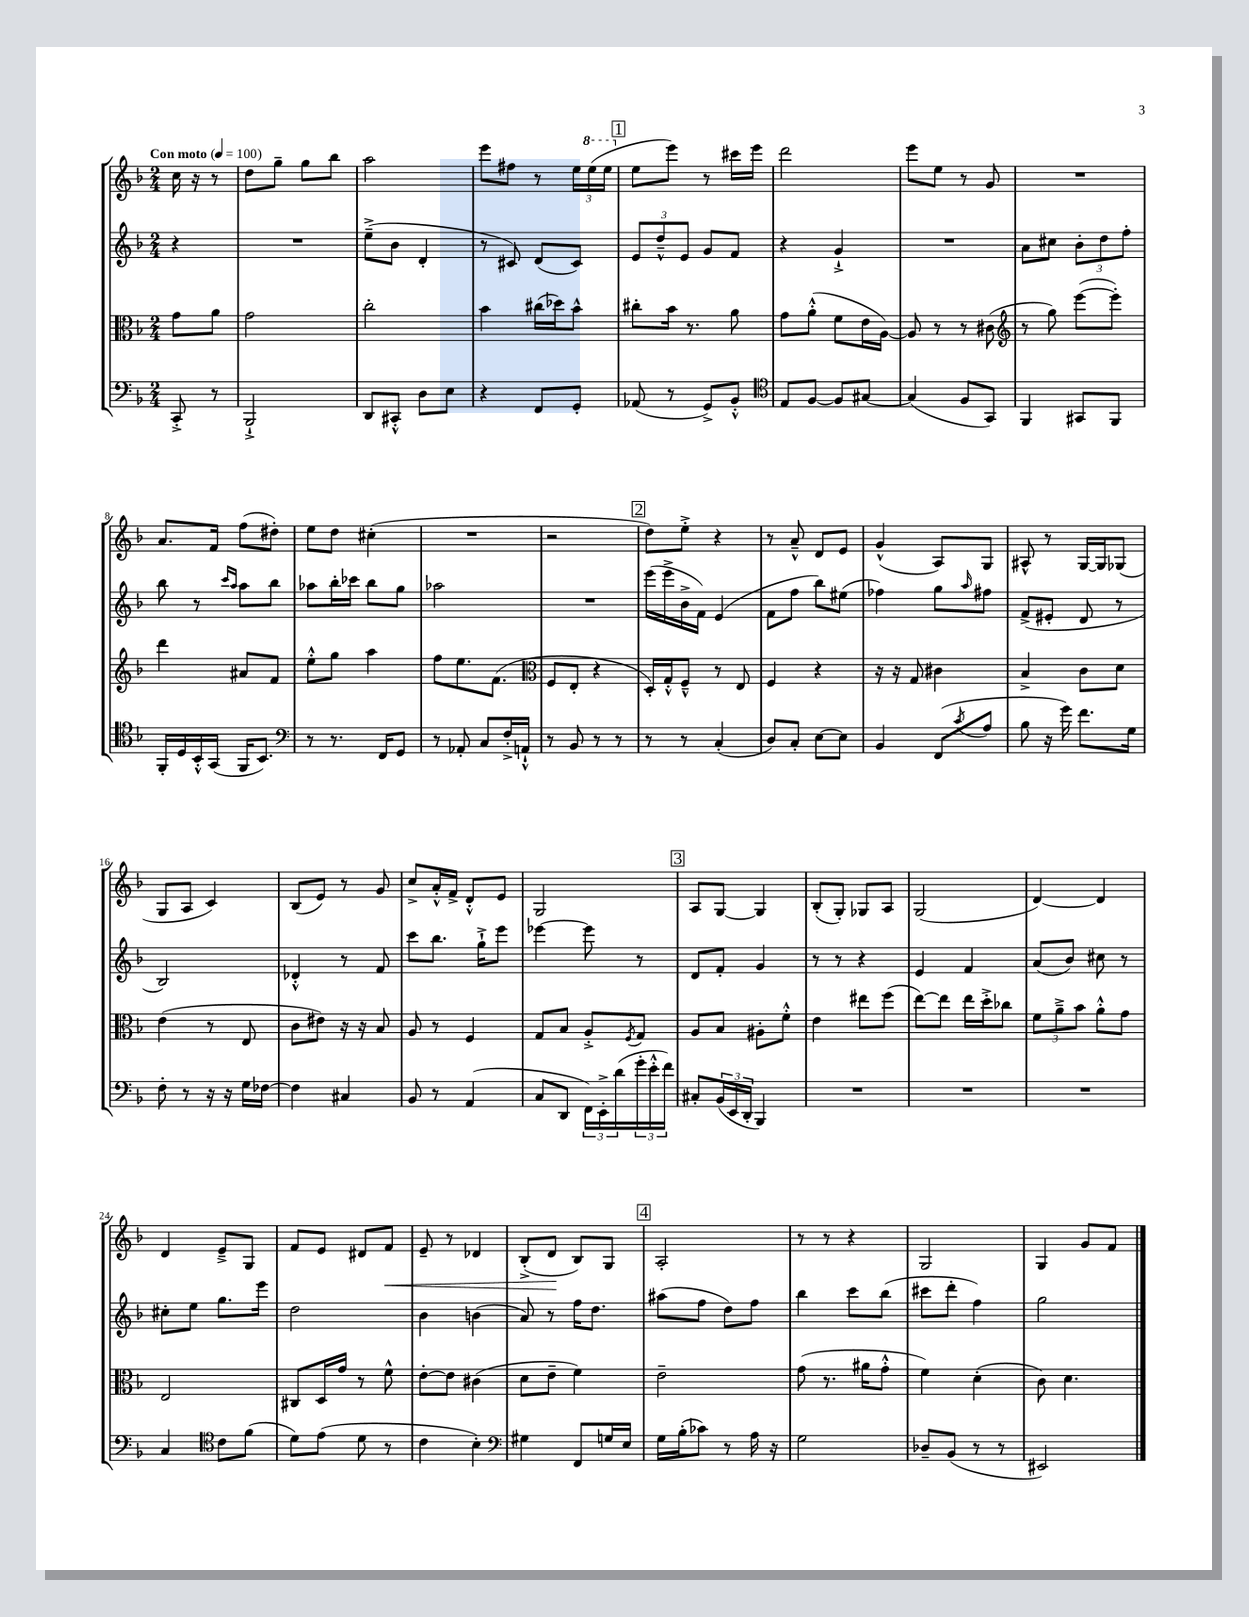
<<
\new StaffGroup <<
\new Staff = "s0" {
    \clef treble \key f \major \numericTimeSignature \time 2/4 \partial 4 \tempo "Con moto" 4 = 100
    c''16 r16 r8 |
    d''8 g''8-- g''8 bes''8 |
    a''2 |
    e'''8 fis''8 r8 \tuplet 3/2 { e''16 \ottava #1 e'''16( e'''16 \ottava #0 } |
    \mark \markup { \box "1" } e''8 e'''8) r8 cis'''16 e'''16 |
    d'''2 |
    e'''8 e''8 r8 g'8 |
    R2 |
    a'8. f'16 f''8( dis''8-.) |
    e''8 d''8 cis''4-.( |
    R2 |
    r2 |
    \mark \markup { \box "2" } d''8) e''8-.-> r4 |
    r8 a'8---^ d'8 e'8 |
    g'4-^( a8) g8 |
    ais8-^ r8 g16~ g16 ges8( |
    g8 a8 c'4) |
    bes8( e'8) r8 g'8 |
    c''8-> a'16-.-^ f'16-> d'8-.-^ e'8 |
    g2 |
    \mark \markup { \box "3" } a8 g8~ g4 |
    bes8-.( g8-.) ges8 a8 |
    g2( |
    d'4~) d'4 |
    d'4 e'8---> g8 |
    f'8 e'8 dis'8 f'8\< |
    e'8-- r8 des'4 |
    bes8-.->( d'8\! bes8) g8 |
    \mark \markup { \box "4" } a2-. |
    r8 r8 r4 |
    g2 |
    g4 g'8 f'8 \bar "|." |
}
\new Staff = "s1" {
    \clef treble \key f \major \numericTimeSignature \time 2/4 \partial 4
    r4 |
    R2 |
    e''8--->( bes'8 d'4-. |
    r8 cis'8) d'8( cis'8) |
    \mark \markup { \box "1" } \tuplet 3/2 { e'8 d''8---^ e'8 } g'8 f'8 |
    r4 g'4-!-> |
    R2 |
    a'8 cis''8 \tuplet 3/2 { bes'8-. d''8 f''8-. } |
    bes''8 r8 \grace { c'''16 a''16 } a''8 bes''8 |
    aes''8 bes''16-. ces'''16 bes''8 g''8 |
    aes''2 |
    R2 |
    \mark \markup { \box "2" } e'''16( e'''16-> bes'16-> f'16) e'4( |
    f'8 f''8 bes''8) eis''8( |
    fes''4) g''8 \grace { a''16 } fis''8 |
    f'8->( eis'8-. d'8 r8 |
    bes2) |
    des'4-.-^ r8 f'8 |
    c'''8 bes''8. g''16-!-> e'''8 |
    ees'''4~ ees'''8 r8 |
    \mark \markup { \box "3" } d'8 f'8-. g'4 |
    r8 r8 r4 |
    e'4 f'4 |
    a'8( bes'8) cis''8 r8 |
    cis''8-. e''8 g''8. e'''16 |
    d''2 |
    bes'4 b'4( |
    a'8) r8 f''16 d''8. |
    \mark \markup { \box "4" } ais''8( f''8 d''8) f''8 |
    bes''4 c'''8 bes''8( |
    cis'''8 d'''8-. f''4) |
    g''2 \bar "|." |
}
\new Staff = "s2" {
    \clef alto \key f \major \numericTimeSignature \time 2/4 \partial 4
    g'8 a'8 |
    g'2 |
    c''2-. |
    bes'4 cis''16( des''16) bes'8-^ |
    \mark \markup { \box "1" } cis''8-. bes'16 r8. a'8 |
    g'8 a'8-.-^( f'8 e'16 a16~) |
    a8 r8 r8 cis'8( |
    \clef treble r8 g''8) e'''8~( e'''8-.) |
    d'''4 ais'8 f'8 |
    e''8-.-^ g''8 a''4 |
    f''8 e''8. f'8.( |
    \clef alto f8 e8-. r4 |
    \mark \markup { \box "2" } d16-.) g16-.-^ f8---^ r8 e8 |
    f4 r4 |
    r16 r16 g8 cis'4 |
    bes4-> c'8 d'8 |
    e'4( r8 e8 |
    c'8 eis'8) r16 r16 bes8 |
    a8 r8 f4 |
    g8 bes8 a8-.-> \acciaccatura { f8 } g8 |
    \mark \markup { \box "3" } a8 bes8 ais8-. f'8-.-^ |
    e'4 eis''8 f''8( |
    e''8~) e''8 e''16 d''16-.-> ces''8 |
    \tuplet 3/2 { f'8 a'8---> bes'8 } a'8-.-^ g'8 |
    e2 |
    cis8 d16 g'16 r8 f'8-^ |
    e'8~-. e'8 cis'4( |
    d'8 e'8-- f'4) |
    \mark \markup { \box "4" } e'2-- |
    g'8( r8. ais'16 g'8-.-^ |
    f'4) d'4-.( |
    c'8) d'4. \bar "|." |
}
\new Staff = "s3" {
    \clef bass \key f \major \numericTimeSignature \time 2/4 \partial 4
    c,8-.-> r8 |
    bes,,2-!-> |
    d,8 cis,8-.-^ d8 e8 |
    r4 f,8 g,8-. |
    \mark \markup { \box "1" } aes,8( r8 g,8->) bes,8-.-^ |
    \clef tenor e8 f8~ f8 gis8~ |
    gis4( f8 g,8) |
    f,4 gis,8 f,8 |
    f,16-. d16 bes,16-.-^ g,16( f,16 bes,8.) |
    \clef bass r8 r8. f,16 g,8 |
    r8 aes,8-. c8 f16-.-> a,16-!-^ |
    r8 bes,8 r8 r8 |
    \mark \markup { \box "2" } r8 r8 c4-.( |
    d8) c8-. e8~ e8 |
    bes,4 f,8( \acciaccatura { c'8 } a8 |
    bes8 r16 g'16) f'8. g16 |
    f8-. r8 r16 r16 g16 fes16~ |
    fes4 cis4 |
    bes,8 r8 a,4( |
    c8 d,8 \tuplet 3/2 { f,16) e,16-.-> d'16( } \tuplet 3/2 { g'16-. e'16-.-^ f'16) } |
    \mark \markup { \box "3" } cis8-. \tuplet 3/2 { bes,16( e,16 d,16-. } bes,,4) |
    R2 |
    R2 |
    R2 |
    c4 \clef tenor c'8 f'8( |
    d'8) e'8( d'8 r8 |
    c'4 bes4-.) |
    \clef bass gis4 f,8 g16 e16 |
    \mark \markup { \box "4" } g16 bes16-.( ces'8) r8 a16 r16 |
    g2 |
    des8-- bes,8( r8 r8 |
    eis,2) \bar "|." |
}
>>
>>
